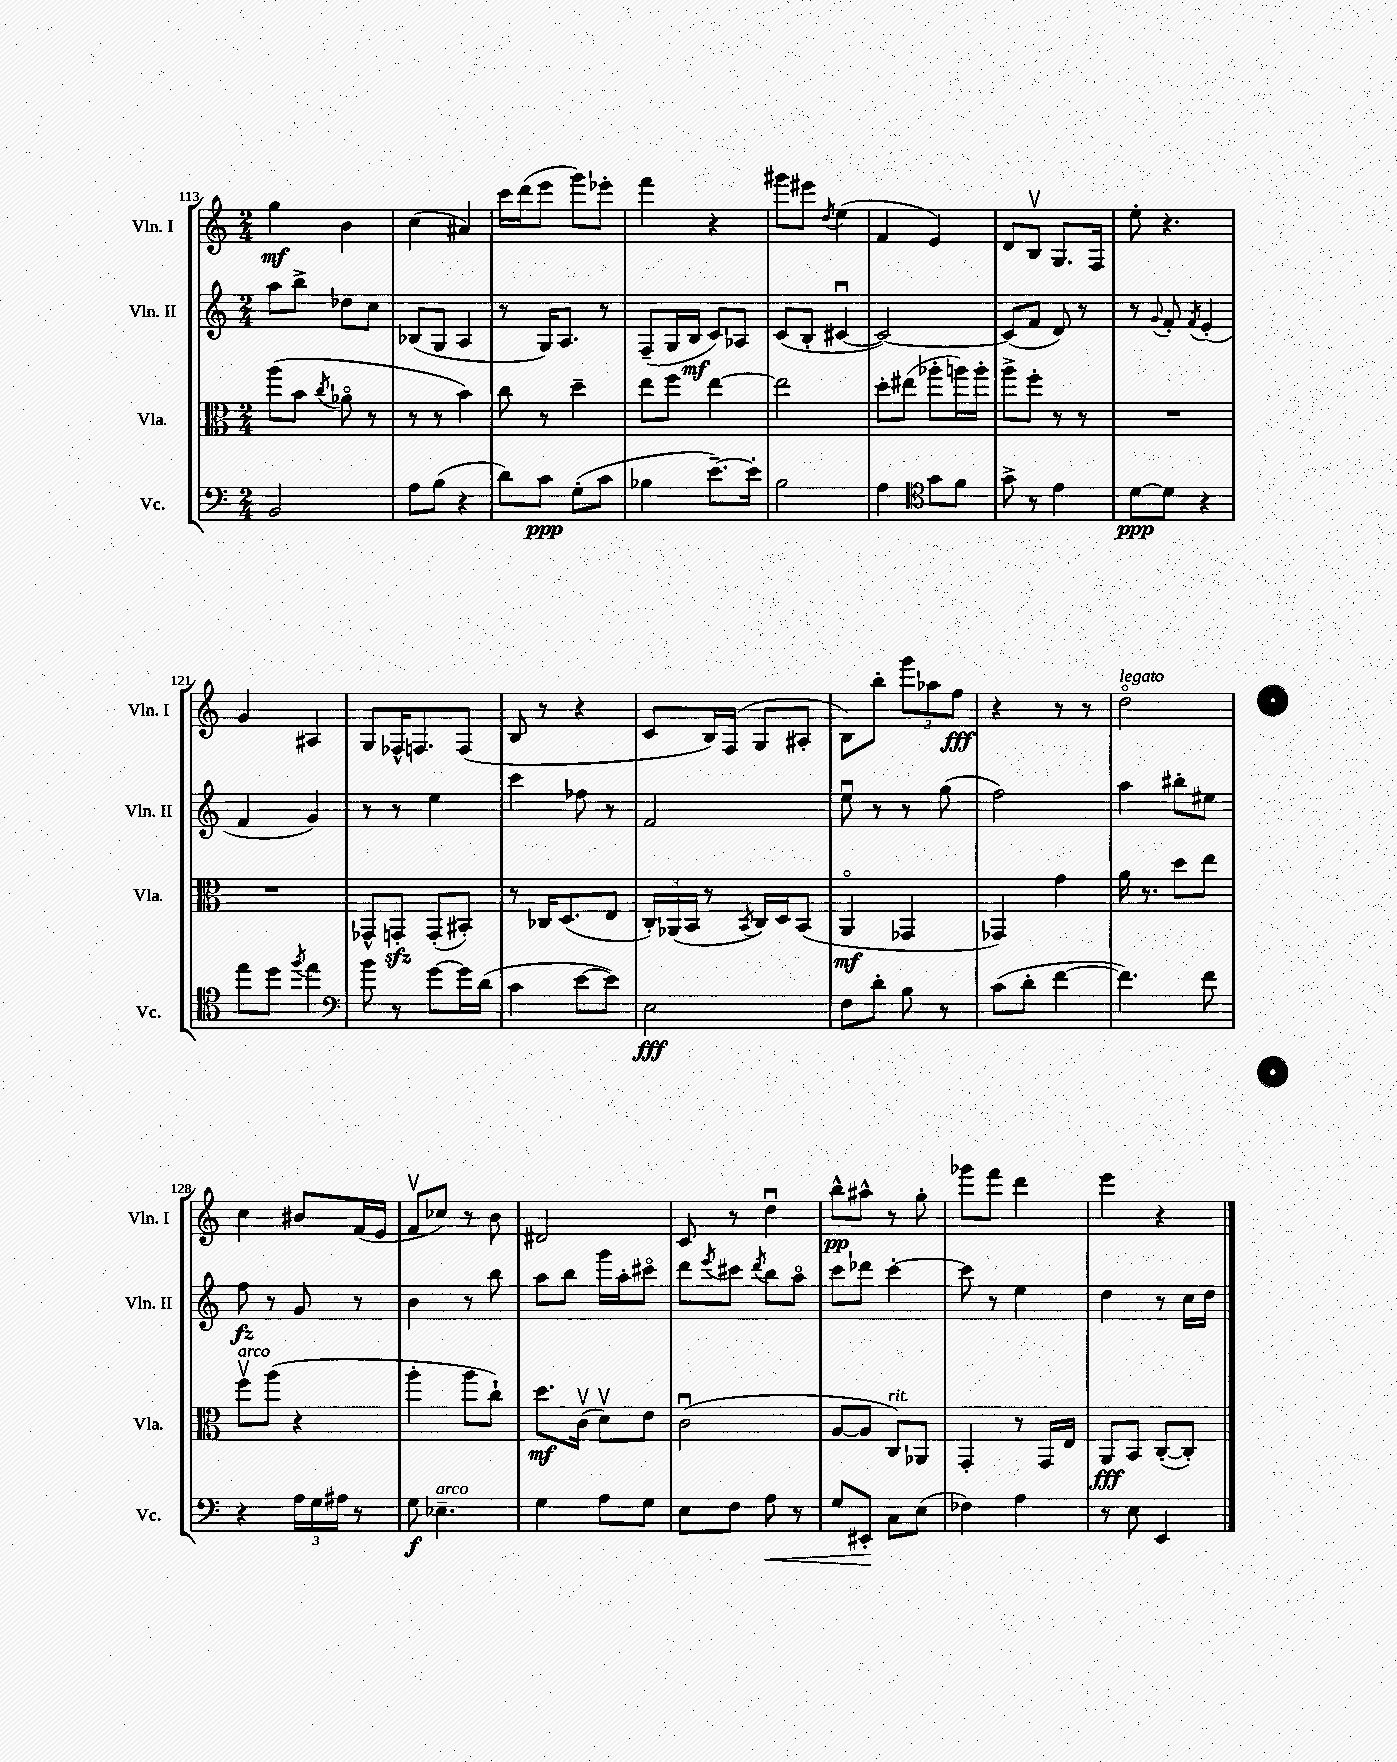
<<
\new StaffGroup <<
\new Staff = "s0" \with { instrumentName = "Vln. I" shortInstrumentName = "Vln. I" } {
    \clef treble \key c \major \numericTimeSignature \time 2/4
    g''4\mf b'4 |
    c''4( ais'4) |
    c'''16 d'''16( e'''8 g'''8) ees'''8-. |
    f'''4 r4 |
    gis'''8 eis'''8 \acciaccatura { d''8 } e''4( |
    f'4 e'4) |
    d'8 b8\upbow g8. f16 |
    e''8-. r4. |
    g'4 ais4 |
    g8 fes16-^ f8. f8( |
    b8 r8 r4 |
    c'8 b16) f16( g8 ais8-. |
    b8) b''8-. \tuplet 3/2 { g'''8 aes''8 f''8\fff } |
    r4 r8 r8 |
    d''2\flageolet^\markup { \italic "legato" } |
    c''4 bis'8 f'16( e'16 |
    f'8\upbow ces''8) r8 b'8 |
    dis'2 |
    c'8 r8 d''4\downbow |
    b''8-^\pp ais''8-^ r8 g''8-. |
    ges'''8 f'''8 d'''4 |
    e'''4 r4 \bar "|." |
}
\new Staff = "s1" \with { instrumentName = "Vln. II" shortInstrumentName = "Vln. II" } {
    \clef treble \key c \major \numericTimeSignature \time 2/4
    a''8 b''8-> des''8 c''8 |
    bes8( g8 a4 |
    r8 g16) a8. r8 |
    f8--( g16 b16\mf c'8) aes8 |
    c'8( b8-. cis'4~\downbow |
    cis'2~) |
    cis'8( f'8 d'8) r8 |
    r8 \appoggiatura { g'8 } f'8-. \acciaccatura { f'8 } e'4-.( |
    f'4 g'4) |
    r8 r8 e''4 |
    c'''4 fes''8 r8 |
    f'2 |
    e''8\downbow r8 r8 g''8( |
    f''2) |
    a''4 bis''8-. eis''8 |
    f''8\fz r8 g'8 r8 |
    b'4 r8 b''8 |
    a''8 b''8 g'''16 a''16-. cis'''8\flageolet |
    d'''8 \acciaccatura { e'''8 } cis'''8 \acciaccatura { d'''8 } b''8 a''8\flageolet |
    c'''8 des'''8 c'''4~-. |
    c'''8 r8 e''4 |
    d''4 r8 c''16 d''16 \bar "|." |
}
\new Staff = "s2" \with { instrumentName = "Vla." shortInstrumentName = "Vla." } {
    \clef alto \key c \major \numericTimeSignature \time 2/4
    a''8( b'8 \acciaccatura { c''8 } aes'8\flageolet r8 |
    r8 r8 b'4) |
    c''8 r8 d''4-- |
    e''8 f''8 e''4~ |
    e''2 |
    d''8-. eis''8( aes''8-. a''16) a''16-. |
    a''8-> f''8-. r8 r8 |
    R2 |
    R2 |
    ges,8-^ g,8-.\sfz g,8-.( bis,8-.) |
    r8 ces16 d8.( e8 |
    \tuplet 3/2 { c16-.) aes,16( b,16 } r8 \acciaccatura { b,8 } c16) d16 b,8( |
    a,4\flageolet\mf ges,4 |
    ges,4) g'4 |
    a'16 r8. d''8 e''8 |
    f''8\upbow^\markup { \italic "arco" } a''8( r4 |
    a''4-. a''8 c''8-!) |
    d''8.\mf c'16\upbow( d'8\upbow) e'8 |
    c'2\downbow( |
    a8~ a8 c8^\markup { \italic "rit." }) aes,8 |
    g,4-. r8 g,16 e16 |
    a,8\fff b,8 c8~-.( c8-.) \bar "|." |
}
\new Staff = "s3" \with { instrumentName = "Vc." shortInstrumentName = "Vc." } {
    \clef bass \key c \major \numericTimeSignature \time 2/4
    b,2 |
    a8 b8( r4 |
    d'8) c'8\ppp g8-.( c'8 |
    bes4 e'8.~--) e'16-. |
    b2 |
    a4 \clef tenor g'8 f'8 |
    g'8-> r8 e'4 |
    d'8~\ppp d'8 r4 |
    e''8 d''8 \acciaccatura { f''8 } e''4 |
    \clef bass b'8 r8 g'8~ g'16 d'16( |
    c'4 e'8~ e'8) |
    e2\fff |
    f8 d'8-. b8 r8 |
    c'8( d'8-. f'4~ |
    f'4.) f'8 |
    r4 \tuplet 3/2 { a16 g16 ais16 } r8 |
    g8\f ees4.--^\markup { \italic "arco" } |
    g4 a8 g8 |
    e8 f8 a8\< r8 |
    g8 eis,8-.\! c8 e8( |
    fes4) a4 |
    r8 e8 e,4 \bar "|." |
}
>>
>>
\layout { \context { \Score currentBarNumber = #113 } }
